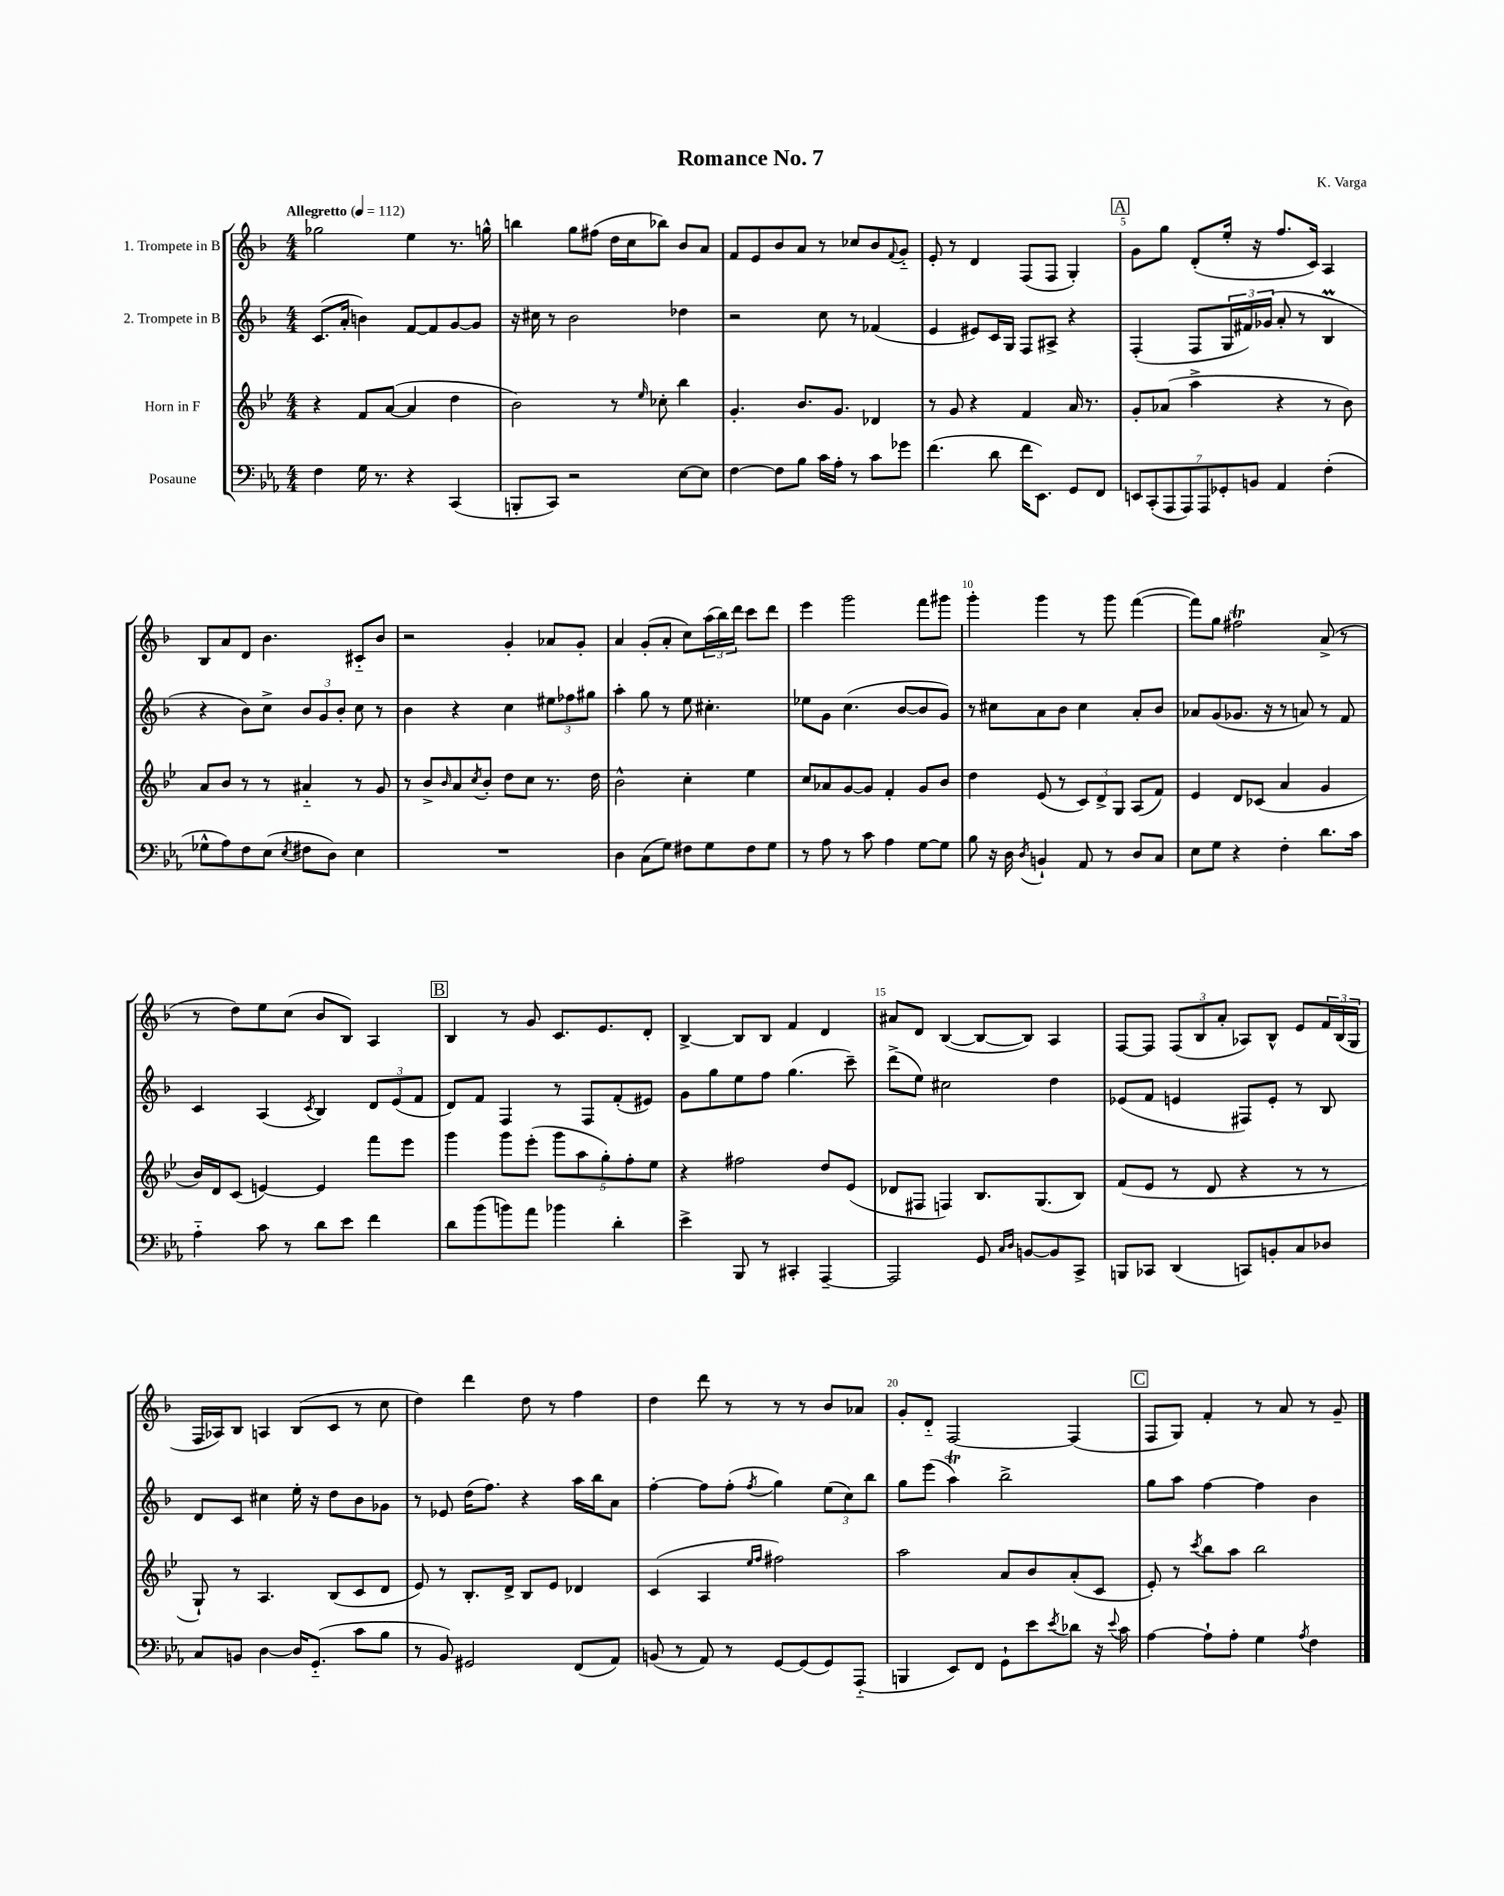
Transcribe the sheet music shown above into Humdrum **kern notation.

**kern	**kern	**kern	**kern
*staff4	*staff3	*staff2	*staff1
*clefF4	*clefG2	*clefG2	*clefG2
*k[b-e-a-]	*k[b-e-]	*k[b-]	*k[b-]
*M4/4	*M4/4	*M4/4	*M4/4
*MM112	*MM112	*MM112	*MM112
4F\	4r	(8.c/L	2gg-\
.	.	16a'/Jk	.
16G\	8f/L	4b\)	.
8.r	.	.	.
.	([8a/J	.	.
4r	4a/]	[8f/L	4ee\
.	.	8f/]	.
(4CC/	4dd\	[8g/	8.r
.	.	8g/]J	.
.	.	.	16gg^^\
=	=	=	=
8BBB'/L	2b-\)	16r	4bb\
.	.	16cc#\	.
8CC/J)	.	8r	.
2r	.	2b-\	8gg\L
.	.	.	(8ff#\J
.	8r	.	16dd\LL
.	.	.	16cc\J
.	16qqee-/	.	.
.	8cc-'\	.	8bb-\J)
[8E-\L	4bb-\	4dd-\	8b-/L
8E-\]J	.	.	8a/J
=	=	=	=
[4F\	4.g'/	2r	8f/L
.	.	.	8e/
8F\]L	.	.	8b-/
8B-\J	8.b-/L	.	8a/J
16c\LL	.	8cc\	8r
16A-'\JJ	8.g/J	.	.
8r	.	8r	8cc-/L
8c\L	4d-/	(4f-/	8b-/
.	.	.	8qqf/
8g-\J	.	.	8g'~/J
=	=	=	=
(4.f\	8r	4e/	8e'/
.	8g/	.	8r
.	4r	8e#/L)	4d/
8d\	.	16c/L	.
.	.	16G/JJ	.
16f\LK	4f/	8F/L	(8F/L
8.EE-\J)	.	.	.
.	.	8A#^/J	8F/J
8GG/L	16a/	4r	4G'/)
.	8.r	.	.
8FF/J	.	.	.
=	=	=	=
14EE/L	8g'/L	(4F'/	8g\L
(14CC'/	.	.	.
.	(8a-/J	.	8gg\J
14AAA-/	.	.	.
14AAA-/)	.	.	.
.	4aa^\	8F/L	(8d'/L
14AAA-/	.	.	.
14GG-'/	.	.	.
.	.	24G/L	16ee'/Jk
.	.	24f#/)	.
14BB/J	.	.	.
.	.	.	16r
.	.	(24g-/JJ	.
4AA-/	4r	8a'/	8.ff/L
.	.	8r	.
.	.	.	16c/Jk)
(4F'\	8r	4B-/	4A/
.	8b-\)	.	.
=	=	=	=
8G-^^\L	8a/L	4r	8B-/L
8A-\)	8b-/J	.	8a/
8F\	8r	8b-\L)	8d/J
(8E-\J	8r	8cc^\J	4.b-\
8qE-/	.	.	.
8F#\L	4a#'~/	12b-/L	.
.	.	12g/	.
8D\J)	.	.	.
.	.	12b-'/J	.
4E-\	8r	8cc\	8c#'~/L
.	8g/	8r	8b-/J
=	=	=	=
1r	8r	4b-\	2r
.	8b-^/L	.	.
.	16qqb-/	.	.
.	8a/	4r	.
.	8qcc/	.	.
.	8b-'/J	.	.
.	8dd\L	4cc\	4g'/
.	8cc\J	.	.
.	8.r	12ee#\L	8a-/L
.	.	12ff-\	.
.	.	.	8g'/J
.	.	12gg#\J	.
.	16dd\	.	.
=	=	=	=
4D\	2b-^^\	4aa'\	4a/
(8C\L	.	8gg\	(8g'/L
8G\J)	.	8r	8a'/J
8F#\L	4cc'\	8ee\	8cc\L)
8G\	.	4.cc#'\	(24aa\L
.	.	.	24bb-\)
.	.	.	24ddd\JJ
8F#\	4ee-\	.	8ccc\L
8G\J	.	.	8ddd\J
=	=	=	=
8r	8cc/L	8ee-\L	4eee\
8A-\	8a-/	8g\J	.
8r	[8g/	(4.cc\	2ggg\
8c\	8g/]J	.	.
4A-\	4f'/	.	.
.	.	[8b-/L	.
[8G\L	8g/L	8b-/]	8fff\L
8G\]J	8b-/J	8g/J)	8ggg#\J
=	=	=	=
8B-\	4dd\	8r	4ggg'\
16r	.	8cc#\L	.
16D\	.	.	.
8qD/	.	.	.
4BB`/	(8e-/	8a\	4ggg\
.	8r	8b-\J	.
8AA-/	12c/L)	4cc#\	8r
.	12d^/	.	.
8r	.	.	8ggg\
.	12G/J	.	.
8D/L	(8A/L	8a'/L	([4fff\
8C/J	8f/J)	8b-/J	.
=	=	=	=
8E-\L	4e-/	8a-/L	8fff\]L)
8G\J	.	(8g/	8gg\J
4r	8d/L	8.g-/J	2ff#\
.	(8c-/J	.	.
.	.	16r	.
4F'\	4a/	8r	.
.	.	8a/)	.
8.d\L	4g/	8r	(8a^/
.	.	8f/	8r
16c\Jk	.	.	.
=	=	=	=
4A-'~\	16b-/LL)	4c/	8r
.	16d/J	.	.
.	(8c/J	.	8dd\L)
8c\	[4e/)	(4A/	8ee\
8r	.	.	(8cc\J
.	.	8qc/	.
8d\L	4e/]	4B-/)	8b-/L
8e-\J	.	.	8B-/J)
4f\	8fff\L	12d/L	4A/
.	.	(12e/	.
.	8eee-\J	.	.
.	.	12f/J	.
=	=	=	=
8d\L	4ggg\	8d/L)	4B-/
(8b-\	.	8f/J	.
8b\)	8ggg\L	4F/	8r
8a-\J	(8eee-'\J	.	8g/
4b-\	10ggg\L	8r	8.c/L
.	10aa\	.	.
.	.	8F/L	.
.	.	.	8.e/
.	10gg'\)	.	.
4d'\	.	(8f'/	.
.	10ff'\	.	.
.	.	8e#/J)	8d'/J
.	10ee-\J	.	.
=	=	=	=
4e-^\	4r	8g\L	[4B-^/
.	.	8gg\	.
8BBB-/	2ff#\	8ee\	8B-/]L
8r	.	8ff\J	8B-/J
4CC#'/	.	(4.gg\	4f/
[4AAA-~/	8dd/L	.	4d/
.	(8e-/J	8ccc~\)	.
=	=	=	=
2AAA-/]	8d-/L	(8ddd^\L	8a#/L
.	8F#/J	8ee\J)	8d/J
.	4F/)	2cc#\	([4B-/
8GG/	8.B-/L	.	8B-/_L
16qqC/LL	.	.	.
16qqD/JJ	.	.	.
[8BB/L	.	.	8B-/]J)
.	(8.G/	.	.
8BB/]	.	4dd\	4A/
8CC^/J	8B-/J)	.	.
=	=	=	=
8BBB/L	(8f/L	(8e-/L	[8F/L
8CC-/J	8e-/J	8f/J	8F/]J
(4DD/	8r	4e/	(12F/L
.	.	.	12B-/
.	8d/	.	.
.	.	.	12a'/J
8CC/L)	4r	8F#/L)	8A-/L)
8BB'/	.	8e'/J	8B-^^/J
8C/	8r	8r	8e/L
8D-/J	8r	8B-/	24f/L
.	.	.	(24B-/
.	.	.	24G/JJ
=	=	=	=
8C/L	8G`/)	8d/L	16F/LL
.	.	.	16A-/J)
8BB/J	8r	8c/J	8B-/J
[4D\	4.A/	4cc#\	4A/
16D/]LK	.	16ee'\	(8B-/L
(8.GG'~/J	.	16r	.
.	(8B-/L	8dd\L	8c/J
8c\L	8c/	8b-\	8r
8B-\J	8d/J	8g-\J	8cc\
=	=	=	=
8r	8e-/)	8r	4dd\)
8BB-/)	8r	8e-/	.
2GG#/	8.B-'/L	(16dd\LK	4ddd\
.	.	8.ff\J)	.
.	16d^/Jk	.	.
.	8B-/L	4r	8dd\
.	8e-/J	.	8r
(8FF/L	4d-/	16aa\LL	4ff\
.	.	16bb-\J	.
8AA-/J)	.	8a\J	.
=	=	=	=
(8BB/	(4c/	[4ff'\	4dd\
8r	.	.	.
8AA-/)	4A/	8ff\]L	8ddd\
8r	.	(8ff'\J	8r
.	16qqee-/LL	.	.
.	16qqff/JJ	8qff/	.
[8GG/L	2ff#\)	4gg\)	8r
(8GG/]	.	.	8r
8GG/)	.	(12ee\L	8b-/L
.	.	12cc\)	.
(8AAA-'~/J	.	.	8a-/J
.	.	12bb-\J	.
=	=	=	=
4BBB/	2aa\	8gg\L	8g'/L
.	.	(8eee\J	8d'~/J
8EE-/L)	.	4aa\)	[2F/
8FF/J	.	.	.
8GG`\L	8a/L	2bb-^\	.
8e-\	8b-/	.	.
8qe-/	.	.	.
8d-\J	(8a'/	.	(4F/]
16r	8c/J	.	.
8qqe-/	.	.	.
16c\	.	.	.
=	=	=	=
[4A-\	8e-'/)	8gg\L	8F/L
.	8r	8aa\J	8G/J)
.	8qccc/	.	.
8A-`\]L	8bb-\L	[4ff\	4f'/
8A-'\J	8aa\J	.	.
4G\	2bb-\	4ff\]	8r
.	.	.	8a/
8qA-/	.	.	.
4F\	.	4b-\	8r
.	.	.	8g~/
==	==	==	==
*-	*-	*-	*-
